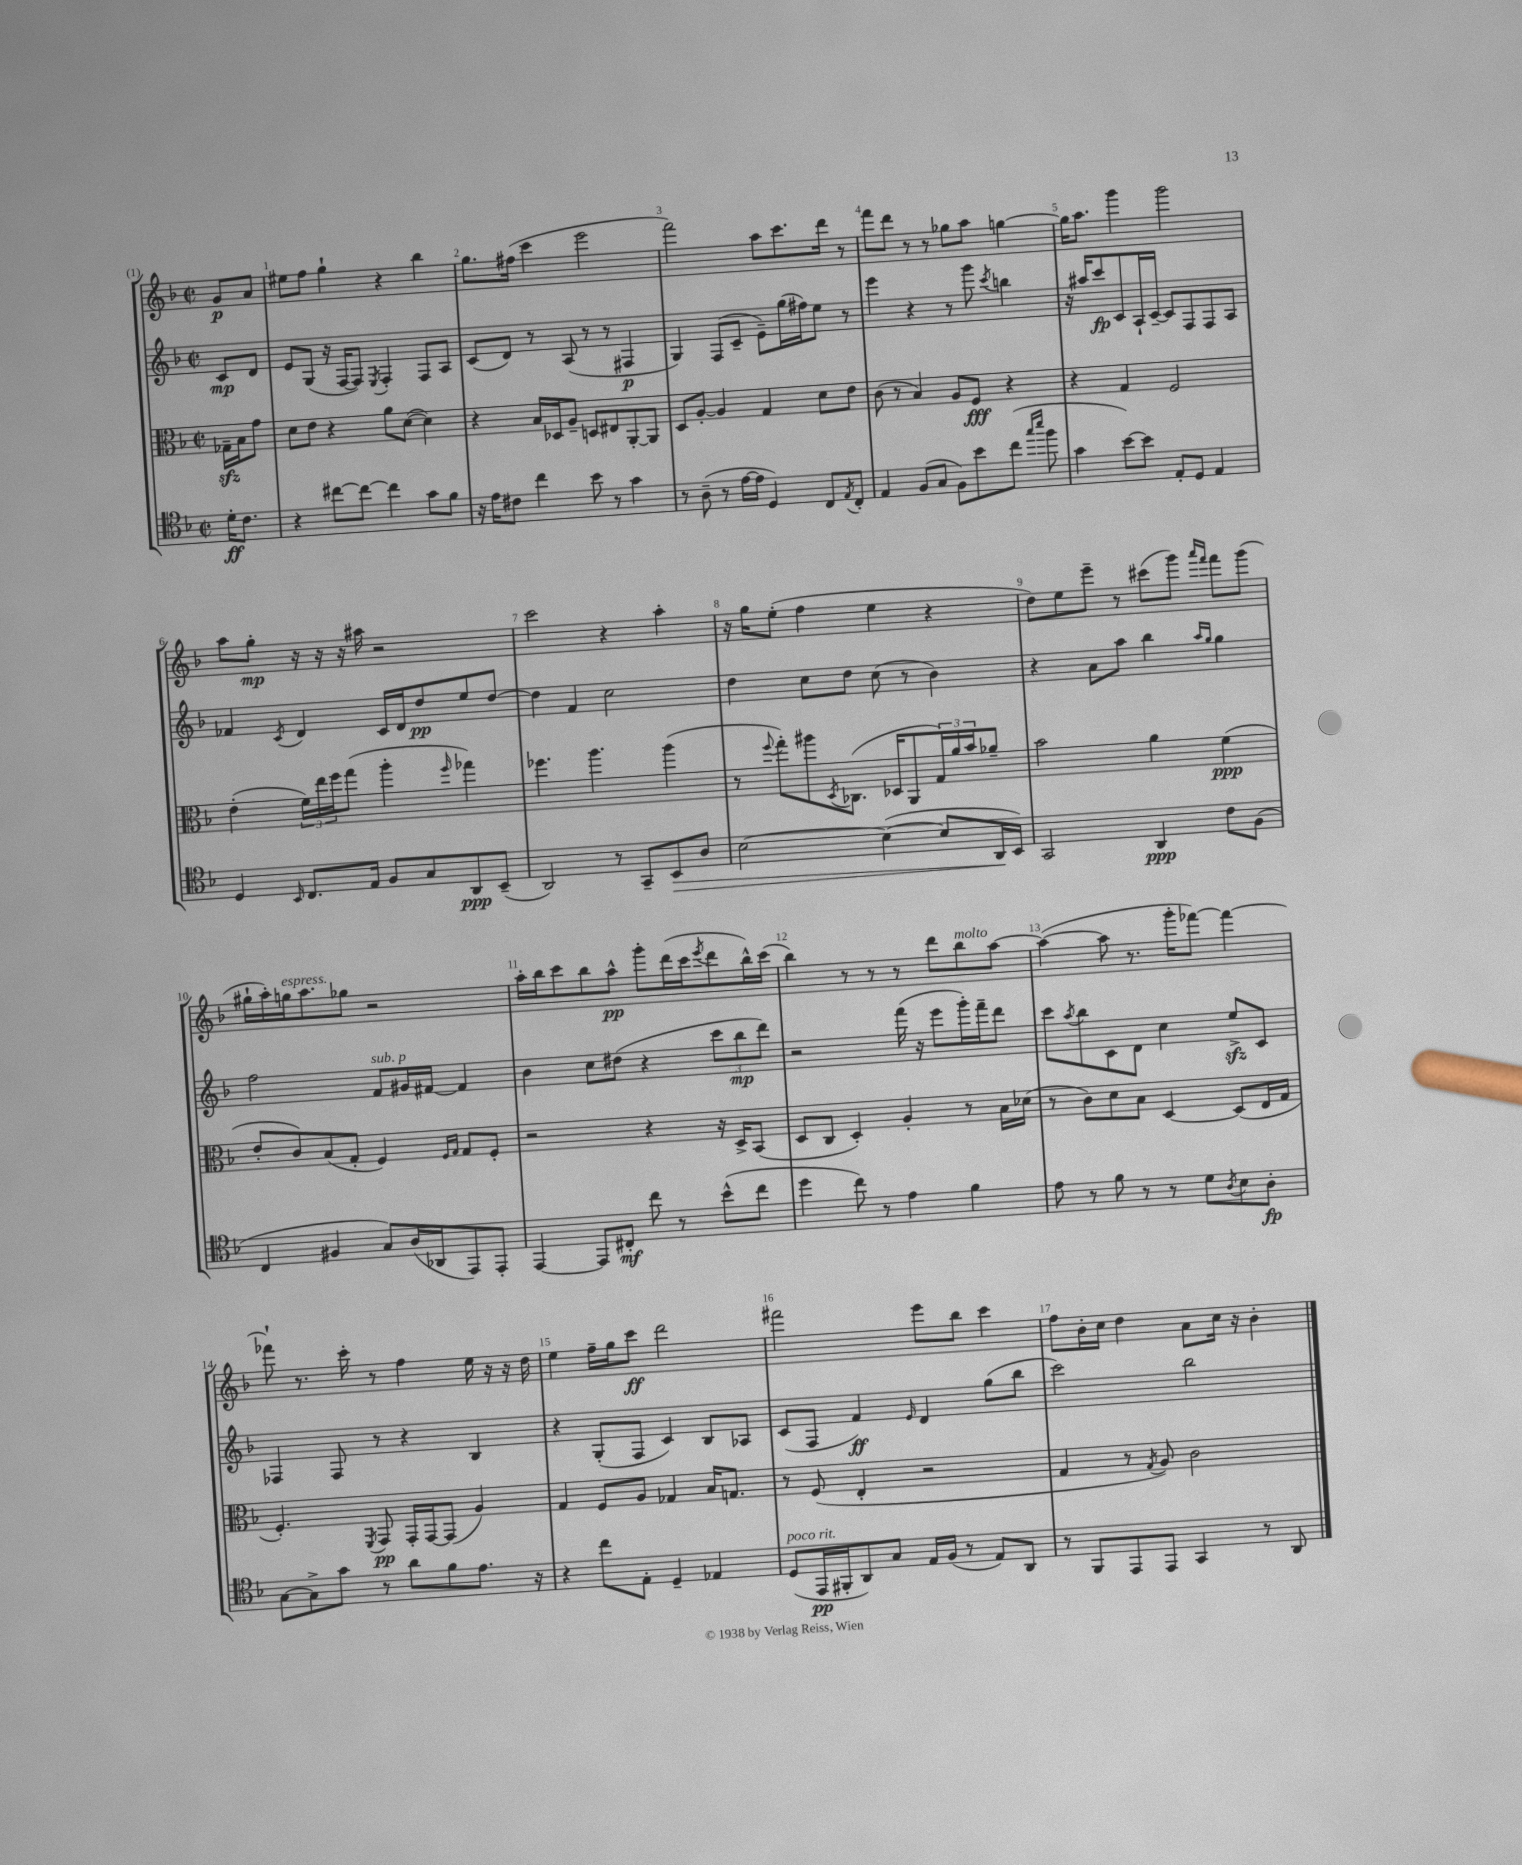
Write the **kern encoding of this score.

**kern	**dynam	**kern	**dynam	**kern	**dynam	**kern	**dynam
*part4	*part4	*part3	*part3	*part2	*part2	*part1	*part1
*staff4	*staff4	*staff3	*staff3	*staff2	*staff2	*staff1	*staff1
*clefC4	*	*clefC3	*	*clefG2	*	*clefG2	*
*k[b-]	*	*k[b-]	*	*k[b-]	*	*k[b-]	*
*M2/2	*	*M2/2	*	*M2/2	*	*M2/2	*
*met(c|)	*	*met(c|)	*	*met(c|)	*	*met(c|)	*
=	=	=	=	=	=	=	=
16d'\KL	ff	16G-Xzz~\LL	.	8c/L	mp	8g/L	p
8.c\J	.	16B-\J	.	.	.	.	.
.	.	8g\J	.	8d/J	.	8a/J	.
=1	=1	=1	=1	=1	=1	=1	=1
4r	.	8d\L	.	8e/L	.	8ee#X\L	.
.	.	8e\J	.	(8G/J	.	8ff\J	.
[8cc#X\L	.	4r	.	16r	.	4gg`\	.
.	.	.	.	[16F/KL	.	.	.
8cc#\J_	.	.	.	8F/J])	.	.	.
.	.	.	.	8qE/	.	.	.
4cc#\]	.	8a\L	.	4F'/	.	4r	.
.	.	([8d\J	.	.	.	.	.
8g\L	.	4d\])	.	8F/L	.	4bb-\	.
8f\J	.	.	.	8A/J	.	.	.
=2	=2	=2	=2	=2	=2	=2	=2
16r	.	4r	.	(8c/L	.	8.gg\L	.
16e\KL	.	.	.	.	.	.	.
8c#X\J	.	.	.	8d/J)	.	.	.
.	.	.	.	.	.	(16ff#X\Jk	.
4cc\	.	16B-/LL	.	8r	.	4ccc\	.
.	.	16D-X/J	.	.	.	.	.
.	.	8A~/J	.	(8A/	.	.	.
8b-\	.	8Dn/L	.	8r	.	2eee\	.
8r	.	8E#X/	.	8r	.	.	.
4g\	.	[8AA'/	.	4F#X/	p	.	.
.	.	8AA/J]	.	.	.	.	.
=3	=3	=3	=3	=3	=3	=3	=3
8r	.	8D/L	.	4G/)	.	2fff\)	.
(8A~\	.	[8A'/J	.	.	.	.	.
8r	.	4A/]	.	(8F/L	.	.	.
[16e\LL	.	.	.	8c~/J	.	.	.
16e\JJ]	.	.	.	.	.	.	.
4D/)	.	4G/	.	8e~\L)	.	8aa\L	.
.	.	.	.	(16gg\L	.	8.ccc\	.
.	.	.	.	16ff#X\J)	.	.	.
8C/L	.	8d\L	.	8ee\J	.	.	.
.	.	.	.	.	.	16ddd\Jk	.
8qE/	.	.	.	.	.	.	.
8C'/J	.	8e\J	.	8r	.	8r	.
=4	=4	=4	=4	=4	=4	=4	=4
4E/	.	(8c\	.	4eee\	.	8fff\L	.
.	.	8r	.	.	.	8ddd\J	.
(8F/L	.	4B-/)	.	4r	.	8r	.
8G/J	.	.	.	.	.	8r	.
8F\L)	.	8A/L	.	8r	.	8gg-X\L	.
8b-\	.	8F/J	fff	8ggg\	.	8aa\J	.
.	.	.	.	8qccc/	.	.	.
(8cc\J	.	4r	.	4bbn\	.	[4ggn\	.
16qqgg/LL	.	.	.	.	.	.	.
16qqbb-/JJ	.	.	.	.	.	.	.
8ff\	.	.	.	.	.	.	.
=5	=5	=5	=5	=5	=5	=5	=5
4g\	.	4r	.	16r	.	16gg\KL]	.
.	.	.	.	16aa#X/KL	.	8.aa\J	.
.	.	.	.	8ccc/	fp	.	.
[8b-\L)	.	4G/	.	8c/	.	4ggg\	.
8b-\J]	.	.	.	16A`/L	.	.	.
.	.	.	.	[16c~/JJ	.	.	.
8E'/L	.	2F/	.	8c/L]	.	2ggg\	.
8D/J	.	.	.	8F/	.	.	.
4E/	.	.	.	8F/	.	.	.
.	.	.	.	8A/J	.	.	.
!!LO:LB:g=z
=6	=6	=6	=6	=6	=6	=6	=6
4D/	.	(4e'\	.	4f-X/	.	8aa\L	.
.	.	.	.	.	.	8gg'\J	mp
16qqBB-/	.	.	.	8qc/	.	.	.
8.C/L	.	24f\LL)	.	4d/	.	16r	.
.	.	24ee\	.	.	.	.	.
.	.	.	.	.	.	16r	.
.	.	24ff\J	.	.	.	.	.
.	.	(8gg\J	.	.	.	16r	.
16E/Jk	.	.	.	.	.	16aa#X\	.
8F/L	.	4aa'\	.	16c/LL	.	2r	.
.	.	.	.	16d/J	.	.	.
8G/	.	.	.	8dd/	pp	.	.
.	.	16qqff/	.	.	.	.	.
8AA/	ppp	4gg-X\)	.	8ee/	.	.	.
(8BB-~/J	.	.	.	[8dd/J	.	.	.
=7	=7	=7	=7	=7	=7	=7	=7
2AA/)	.	4.ff-X\	.	4dd\]	.	2ccc\	.
.	.	.	.	4f/	.	.	.
.	.	4.aa\	.	.	.	.	.
8r	.	.	.	2cc\	.	4r	.
8GG~/L	.	.	.	.	.	.	.
!	!LO:HP:b	!	!	!	!	!	!
8BB-/	>	(4aa\	.	.	.	4aa'\	.
8A/J	.	.	.	.	.	.	.
=8	=8	=8	=8	=8	=8	=8	=8
[2B-\	.	8r	.	4dd\	.	16r	.
.	.	.	.	.	.	16gg\KL	.
.	.	8qqff/	.	.	.	.	.
.	.	8gg'\L)	.	.	.	(8ee'\J	.
.	.	8aa#X\	.	8cc\L	.	4ff\	.
.	.	8qD/	.	.	.	.	.
.	.	(8.C-X\J	.	8dd\J	.	.	.
(4B-\_	.	.	.	(8cc\	.	4ee\	.
.	.	16D-X/KL	.	.	.	.	.
.	.	8AA/	.	8r	.	.	.
8B-/L]	.	24G/L)	.	4b-\)	.	4r	.
.	.	24a/	.	.	.	.	.
.	.	24b-/J	.	.	.	.	.
16AA/L	.	8a-X~/J	.	.	.	.	.
16BB-/JJ)	]	.	.	.	.	.	.
=9	=9	=9	=9	=9	=9	=9	=9
2GG/	.	2b-\	.	4r	.	8dd\L)	.
.	.	.	.	.	.	8ee\	.
.	.	.	.	8a\L	.	8eee~\J	.
.	.	.	.	8aa\J	.	8r	.
4AA/	ppp	4a\	.	4bb-\	.	(8ccc#X\L	.
.	.	.	.	.	.	8ggg\J)	.
.	.	.	.	16qqaa/LL	.	16qqaaa/LL	.
.	.	.	.	16qqgg/JJ	.	16qqfff/JJ	.
8c\L	.	(4f\	ppp	4gg\	.	8fff\L	.
(8F\J	.	.	.	.	.	(8ggg\J	.
!!LO:LB:g=z
=10	=10	=10	=10	=10	=10	=10	=10
4C/	.	8e'/L	.	2ff\	.	16gg#X`\LL	.
.	.	.	.	.	.	16aa'\)	.
!	!	!	!	!	!	!LO:TX:a:i:t=espress.	!
.	.	8c/)	.	.	.	16ggn\J	.
.	.	.	.	.	.	8.aa\	.
4F#X/	.	(8B-/	.	.	.	.	.
.	.	8G'/J	.	.	.	8gg-X\J	.
!	!	!	!	!LO:TX:a:i:t=sub. p	!	!	!
8G/L)	.	4F/)	.	8f/L	.	2r	.
(16A/L	.	.	.	16g#X/L	.	.	.
16AA-X/J	.	.	.	[16f#X/JJ	.	.	.
.	.	16qqF/LL	.	.	.	.	.
.	.	16qqG/JJ	.	.	.	.	.
8EE/)	.	8G/L	.	4f#/]	.	.	.
8EE'/J	.	8F'/J	.	.	.	.	.
=11	=11	=11	=11	=11	=11	=11	=11
[4EE/	.	2r	.	4b-\	.	16aa'\LL	.
.	.	.	.	.	.	16bb-\J	.
.	.	.	.	.	.	8ccc\	.
8EE/L]	.	.	.	8cc\L	.	8bb-\	.
8C#X'/J	mf	.	.	(8dd#X\J	.	8aa^^\J	pp
8cc\	.	4r	.	4r	.	8ggg'\L	.
8r	.	.	.	.	.	(16ddd\L	.
.	.	.	.	.	.	16ccc\J	.
.	.	.	.	.	.	8qeee/	.
(8b-^^\L	.	16r	.	12ccc\L	.	8ddd\	.
.	.	16D^/KL	.	.	.	.	.
.	.	.	.	12bb-\	mp	.	.
8cc\J	.	(8BB-/J	.	.	.	16bb-^^\L)	.
.	.	.	.	12ddd\J)	.	.	.
.	.	.	.	.	.	(16ccc\JJ	.
=12	=12	=12	=12	=12	=12	=12	=12
4dd\	.	8D/L	.	2r	.	4bb-\)	.
.	.	8C/J	.	.	.	.	.
8cc\)	.	4D'/)	.	.	.	8r	.
8r	.	.	.	.	.	8r	.
4e\	.	4A'/	.	(16fff\	.	8r	.
.	.	.	.	16r	.	.	.
.	.	.	.	8eee\L	.	8ddd\L	.
!	!	!	!	!	!	!LO:TX:a:i:t=molto	!
4f\	.	8r	.	16ggg'\L)	.	8bb-\	.
.	.	.	.	16fff~\J	.	.	.
.	.	16B-\LL	.	8ddd\J	.	[8aa\J	.
.	.	(16d-X\JJ	.	.	.	.	.
=13	=13	=13	=13	=13	=13	=13	=13
8e\	.	8r	.	8ccc\L	.	(4aa\_	.
.	.	.	.	8qaa/	.	.	.
8r	.	8c\L)	.	8bb-\	.	.	.
8f\	.	8d\	.	8c\	.	8aa\]	.
8r	.	8B-\J	.	8d\J	.	8.r	.
8r	.	[4D/	.	4cc\	.	.	.
.	.	.	.	.	.	16ggg'\KL	.
8d\L	.	.	.	.	.	[8fff-X\J)	.
8qA/	.	.	.	.	.	.	.
8B-\	.	(8D/L]	.	8eezz^/L	.	4fff-\_	.
8A'\J	fp	16E/L	.	8c/J	.	.	.
.	.	16G/JJ	.	.	.	.	.
!!LO:LB:g=z
=14	=14	=14	=14	=14	=14	=14	=14
[8G\L	.	4.F'/)	.	4F-X/	.	8fff-X`\]	.
8G^\]	.	.	.	.	.	8.r	.
8g\J	.	.	.	8F-/	.	.	.
.	.	.	.	.	.	16ccc'\	.
.	.	8qFF/	.	.	.	.	.
8r	.	8GG/	pp	8r	.	8r	.
8a\L	.	16GG'/LL	.	4r	.	4ff\	.
.	.	[16GG/J	.	.	.	.	.
8f\	.	(8GG/J]	.	.	.	.	.
8.e\J	.	4A/)	.	4B-/	.	16ee\	.
.	.	.	.	.	.	16r	.
.	.	.	.	.	.	16r	.
16r	.	.	.	.	.	16dd\	.
=15	=15	=15	=15	=15	=15	=15	=15
4r	.	4G/	.	4r	.	4ee\	.
8cc\L	.	8F/L	.	(8G'/L	.	16ff~\LL	.
.	.	.	.	.	.	16gg\J	.
8E'\J	.	8A/J	.	8F/J	.	8ccc\J	ff
4D~/	.	4G-X/	.	4c/)	.	2ddd\	.
4E-X/	.	16B-/KL	.	8B-/L	.	.	.
.	.	8.Gn/J	.	.	.	.	.
.	.	.	.	8A-X/J	.	.	.
=16	=16	=16	=16	=16	=16	=16	=16
!LO:TX:a:i:t=poco rit.	!	!	!	!	!	!	!
(8D/L	.	8r	.	(8c/L	.	2fff#X\	.
16EE/L	pp	(8F/	.	8F/J	.	.	.
16FF#X'/J	.	.	.	.	.	.	.
8AA/)	.	4E'/	.	4f/)	ff	.	.
8G/J	.	.	.	.	.	.	.
.	.	.	.	16qqe/	.	.	.
16E/LL	.	2r	.	4d/	.	8eee\L	.
(16F/JJ	.	.	.	.	.	.	.
8r	.	.	.	.	.	8bb-\J	.
8E/L)	.	.	.	(8gg\L	.	4ccc\	.
8AA/J	.	.	.	8bb-\J	.	.	.
=17	=17	=17	=17	=17	=17	=17	=17
8r	.	4G/	.	2ccc\)	.	8ff\L	.
8FF/L	.	.	.	.	.	16b-'\L	.
.	.	.	.	.	.	16cc\JJ	.
8EE/	.	8r	.	.	.	4dd\	.
.	.	8qG/	.	.	.	.	.
8EE/J	.	8A/)	.	.	.	.	.
4GG/	.	2c\	.	2bb-\	.	8a\L	.
.	.	.	.	.	.	16cc\Jk	.
.	.	.	.	.	.	16r	.
8r	.	.	.	.	.	4b-'\	.
8AA/	.	.	.	.	.	.	.
==	==	==	==	==	==	==	==
*-	*-	*-	*-	*-	*-	*-	*-
